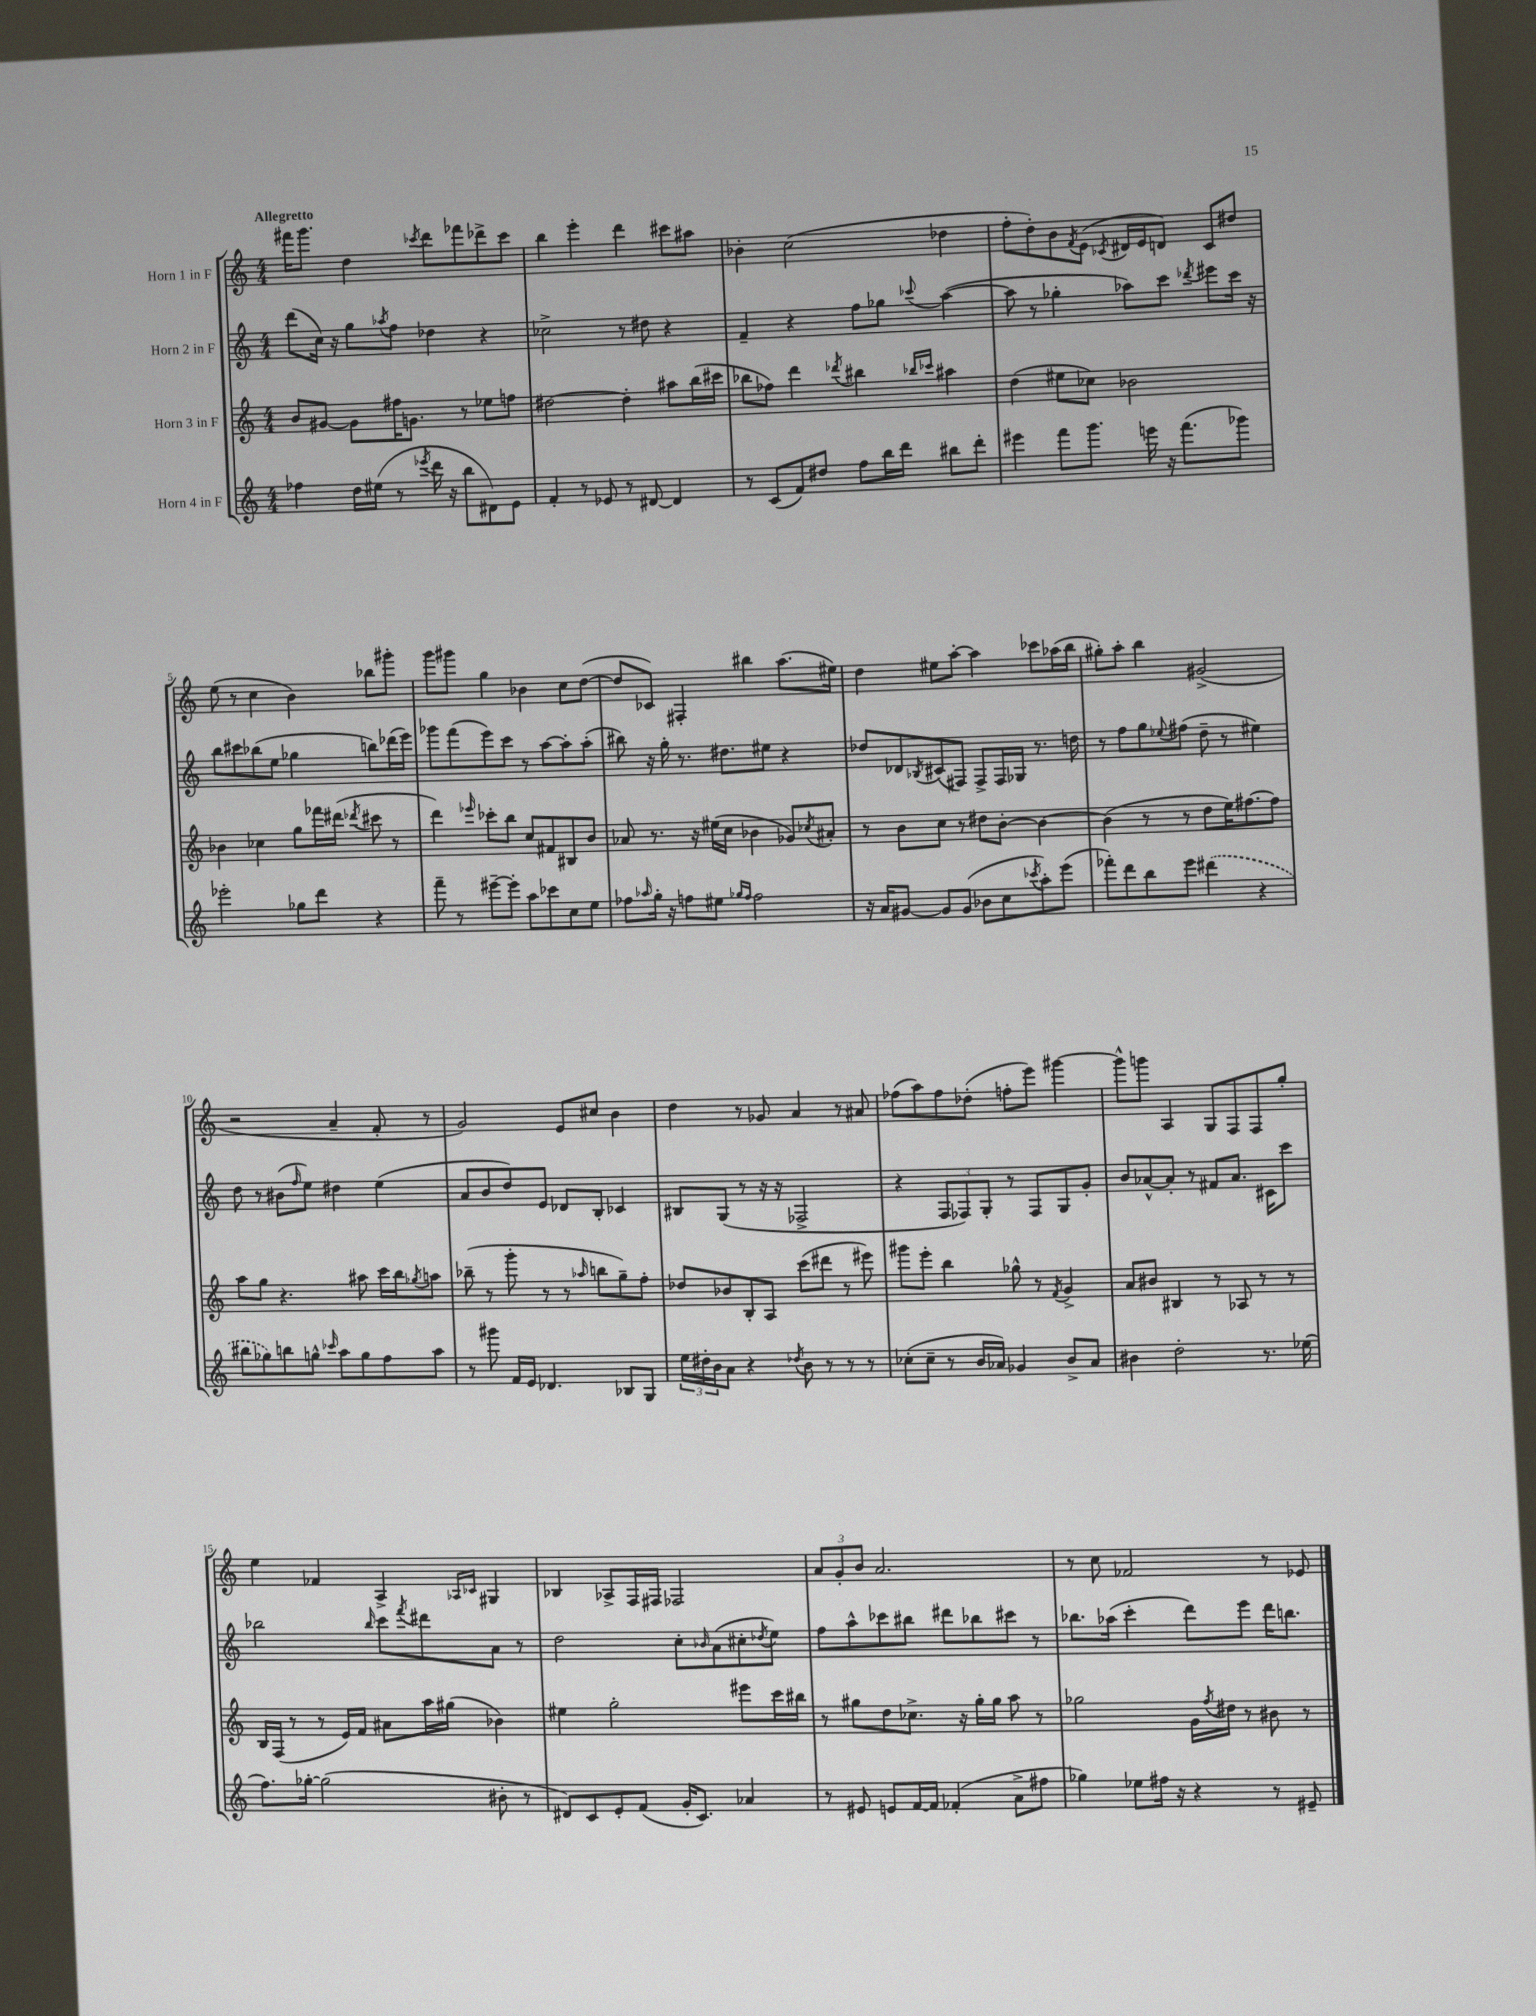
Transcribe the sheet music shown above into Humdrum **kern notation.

**kern	**kern	**kern	**kern
*staff4	*staff3	*staff2	*staff1
*clefG2	*clefG2	*clefG2	*clefG2
*k[]	*k[]	*k[]	*k[]
*M4/4	*M4/4	*M4/4	*M4/4
4ff-\	8b/L	(8ddd\L	16fff#\LK
.	.	.	8.ggg\J
.	[8g#/J	16cc\Jk)	.
.	.	16r	.
16dd\LL	8g#\]L	8gg\L	4dd\
(16ee#\JJ	.	.	.
.	.	8qaa-/	.
8r	16ff#\K	8ff\J	.
.	8.g\J	.	.
8qeee-/	.	.	8qccc-/
16ddd\	.	4dd-\	8ddd\L
16r	.	.	.
8bb\L	8r	.	8fff-\
8d#\)	8ee-\L	4r	8ddd-^\
8e\J	8ff\J	.	8ccc-\J
=	=	=	=
4f'/	[2dd#\	2cc-^\	4bb\
8r	.	.	4eee'\
8e-/	.	.	.
8r	4dd#'\]	8r	4ddd\
[8d#/	.	8dd#\	.
4d#/]	8aa#\L	4r	8ccc#\L
.	(16bb\L	.	8aa#\J
.	16ccc#\JJ	.	.
=	=	=	=
8r	8bb-\L	4f~/	4b-'\
(8c/L	8ff-\J)	.	.
8f/)	4ddd\	4r	(2cc\
8dd#/J	.	.	.
.	8qddd-/	.	.
8ff\L	4bb#\	8ff\L	.
16bb\L	.	8gg-\J	.
16ddd\JJ	.	.	.
.	16qqbb-/LL	.	.
.	16qqccc-/JJ	8qqccc-/	.
8bb#\L	4aa#\	([4aa\	4dd-\
8ddd'\J	.	.	.
=	=	=	=
4eee#\	(4dd\	8aa\]	8ff'\L
.	.	8r	8dd'\)
8fff\L	8ee#\L	4gg-'\	8b\
.	.	.	8qf/
8.ggg\J	8cc-\J)	.	(8e\J
.	.	.	8qc-/
.	2b-\	8aa-\L)	16d#/LL
16eee\	.	.	16e/J
16r	.	8ccc\J	8d/J)
(8.fff\L	.	.	.
.	.	8qddd-/	.
.	.	8eee#\L	8c-/L
8ggg-\J)	.	16ccc\Jk	8dd#/J
.	.	16r	.
=	=	=	=
2eee-'\	4b-\	8bb\L	(8ee\
.	.	8ccc#\	8r
.	4cc-\	(8bb-\	4cc\
.	.	8ee\J	.
8gg-\L	8gg\L	4gg-\	4b\)
8ddd\J	16fff-\L	.	.
.	(16ddd#\JJ	.	.
.	8qddd-/	.	.
4r	8ccc#\	8bb\L)	8bb-\L
.	8r	(16ddd-\L	8ggg#'\J
.	.	16eee\JJ)	.
=	=	=	=
8fff~\	4ddd\)	8ggg-\L	8ggg\L
8r	.	(8fff\	8ggg#\J
.	16qqeee-/	.	.
[8eee#~\L	8ccc-'\L	8eee\)	4gg\
8eee#'\]J	8bb\J	8ccc\J	.
8aa\L	8cc/L	8r	4b-\
8ccc-\	8f#/	[8aa\L	.
8cc\	8B#/	8aa'\]	8cc\L
8ee\J	8b/J	(8aa'\J	([8dd\J
=	=	=	=
8ff-\L	8a-/	8bb#\)	8dd/]L
16qqaa-/	.	.	.
16gg'\Jk	8.r	16r	8c-/J)
16r	.	16gg'\	.
8ff\L	.	8.r	4F#'/
.	16r	.	.
8ee#\J	(16ee#\LL	.	.
.	16cc\JJ	8.dd#\L	.
16qqgg-/LL	.	.	.
16qqff/JJ	.	.	.
2ff\	4b-\	.	4bb#\
.	.	8ee#\J	.
.	8g-/L)	4r	(8.aa\L
.	8qcc-/	.	.
.	8a#'/J	.	.
.	.	.	16ee#\Jk)
=	=	=	=
16r	8r	8dd-/L	4dd\
16a/LK	.	.	.
[8g#/J	8b\L	8d-/	.
.	.	8qB-/	.
8g#/]L	8cc\J	(8c#/	8ee#\L
(8g#/J	8r	8F#/J)	[8aa'\J
8b-\L	8dd#\L	8F#^/L	4aa\]
8cc\	[8b'\J	16F#/L	.
.	.	16G-/JJ	.
8qccc-/	.	.	.
8aa'\)	4b\_	8.r	8ccc-\L
(8eee\J	.	.	(16aa-\L
.	.	16dd\	16bb\JJ
=	=	=	=
8fff-'\L)	(4b\]	8r	8gg#'\L)
8ddd\	.	8ff\L	8aa'\J
8bb\	8r	8gg\	4bb\
.	.	8qqee-/	.
8eee\J	8r	(8ff#\J	.
(4ddd#\	8dd\L	8dd~\	(2g#^/
.	16ee\K)	8r	.
.	[8.ff#\	.	.
4r	.	4ee#\)	.
.	8ff#\]J	.	.
=	=	=	=
8bb#\L	8aa\L	8dd\	2r
8gg-\)	8gg\J	8r	.
8bb\	4.r	(8b#\L	.
.	.	16qqff/	.
8gg^^\J	.	8ee\J)	.
16qqccc-/	.	.	.
8aa\L	.	4dd#\	4a~/
8gg\	8aa#\	.	.
8ff\	16ccc\LL	(4ee\	8f'/
.	16bb\J	.	.
.	8qgg-/	.	.
8aa\J	8aa\J	.	8r
=	=	=	=
8r	(8bb-~\	8a/L	2g/)
8ggg#\	8r	8b/	.
16f/LL	8ggg'\	8dd/)	.
16e/JJ	.	.	.
4.d-/	8r	8e/J	.
.	8r	8d-/L	8e/L
.	16qqaa-/	.	.
.	8bb\L	8B'/J	8cc#/J
8B-/L	8gg~\)	4c-/	4b\
8G/J	8ff'\J	.	.
=	=	=	=
24ee\LL	8dd-/L	8B#/L	4dd\
24dd#'\	.	.	.
24b\J	.	.	.
8a\J	8b-/	(8G/J	.
4r	8B'/	8r	8r
.	8A/J	16r	8g-/
.	.	16r	.
8qdd-/	.	.	.
8b\	(8ccc\L	2F-^/	4a/
8r	8ddd#\J	.	.
8r	8r	.	8r
8r	8eee#\)	.	8a#/
=	=	=	=
(8cc-'\L	8ggg#\L	4r	(8ff-\L
8cc-~\J	8eee'\J	.	8aa\)
8r	4bb\	12F/L	8ff-\
.	.	12F-/)	.
16b/LL	.	.	(8dd-'\J
.	.	12G'/J	.
16a-/JJ)	.	.	.
4g-/	8gg-^^\	8r	8ff'\L
.	8r	8F-/L	8eee\J)
.	8qf/	.	.
8b^/L	4g^/	8G/	[4ggg#\
8a-/J	.	8g'/J	.
=	=	=	=
4b#\	8a/L	8b/L	8ggg#^^\]L
.	8b#/J	[8a-^^/	8ggg\J
2dd'\	4B#/	8a-'/]J	4A/
.	.	8r	.
.	8r	8f#/L	8G/L
.	8A-/	8.a-/J	8F/
8.r	8r	.	8F/
.	.	16c#\LK	.
.	8r	8ccc\J	8gg'/J
(16ee-\	.	.	.
=	=	=	=
8.ff\L)	16B/LL	2bb-\	4ee\
.	(16F/JJ	.	.
.	8r	.	.
[16gg-'\Jk	.	.	.
(2gg-\]	8r	.	4f-/
.	16e/LL)	.	.
.	16f/JJ	.	.
.	.	16qqbb-/	.
.	8a#\L	8ccc\L	4A^/
.	.	8qfff/	.
.	16aa\L	8ddd#\	.
.	(16gg#\JJ	.	.
.	.	.	16qqA-/LL
.	.	.	16qqc-/JJ
8b#'\	4b-\)	8a\J	4G#/
8r	.	8r	.
=	=	=	=
8d#/L)	4ee#\	2dd\	4B-/
8c/	.	.	.
8e'/	2gg'\	.	8A-^/L
(8f/J	.	.	16F/L
.	.	.	16F#/JJ
16g'/LK	.	8cc'\L	2F-/
8.c/J)	.	.	.
.	.	16qqb-/	.
.	.	(8a\	.
4a-/	8eee#\L	8cc#'\	.
.	.	8qdd-/	.
.	16ccc\L	8ee\J)	.
.	16bb#\JJ	.	.
=	=	=	=
8r	8r	8ff\L	12a/L
.	.	.	12g'/
8e#/	8gg#\L	8aa^^\	.
.	.	.	12b/J
8e/L	8dd\	8ccc-\	2.a/
[16f/L	8.cc-^\J	8bb#\J	.
16f/]JJ	.	.	.
(4f-'/	.	8ddd#\L	.
.	16r	.	.
.	16gg#'\LL	8bb-\	.
.	16gg#\JJ	.	.
8a^\L	8aa\	8ccc#\J	.
8ff#\J	8r	8r	.
=	=	=	=
4gg-\)	2gg-\	8.bb-\L	8r
.	.	.	8cc\
.	.	(16aa-\Jk	.
8ee-\L	.	4ccc'\	2f-/
16ff#\Jk	.	.	.
16r	.	.	.
4r	16g\LL	8ddd\L)	.
.	8qff/	.	.
.	16dd#\JJ	.	.
.	8r	8eee\J	.
8r	8b#\	16ddd\LK	8r
.	.	8.bb\J	.
8e#~/	8r	.	8e-/
==	==	==	==
*-	*-	*-	*-
